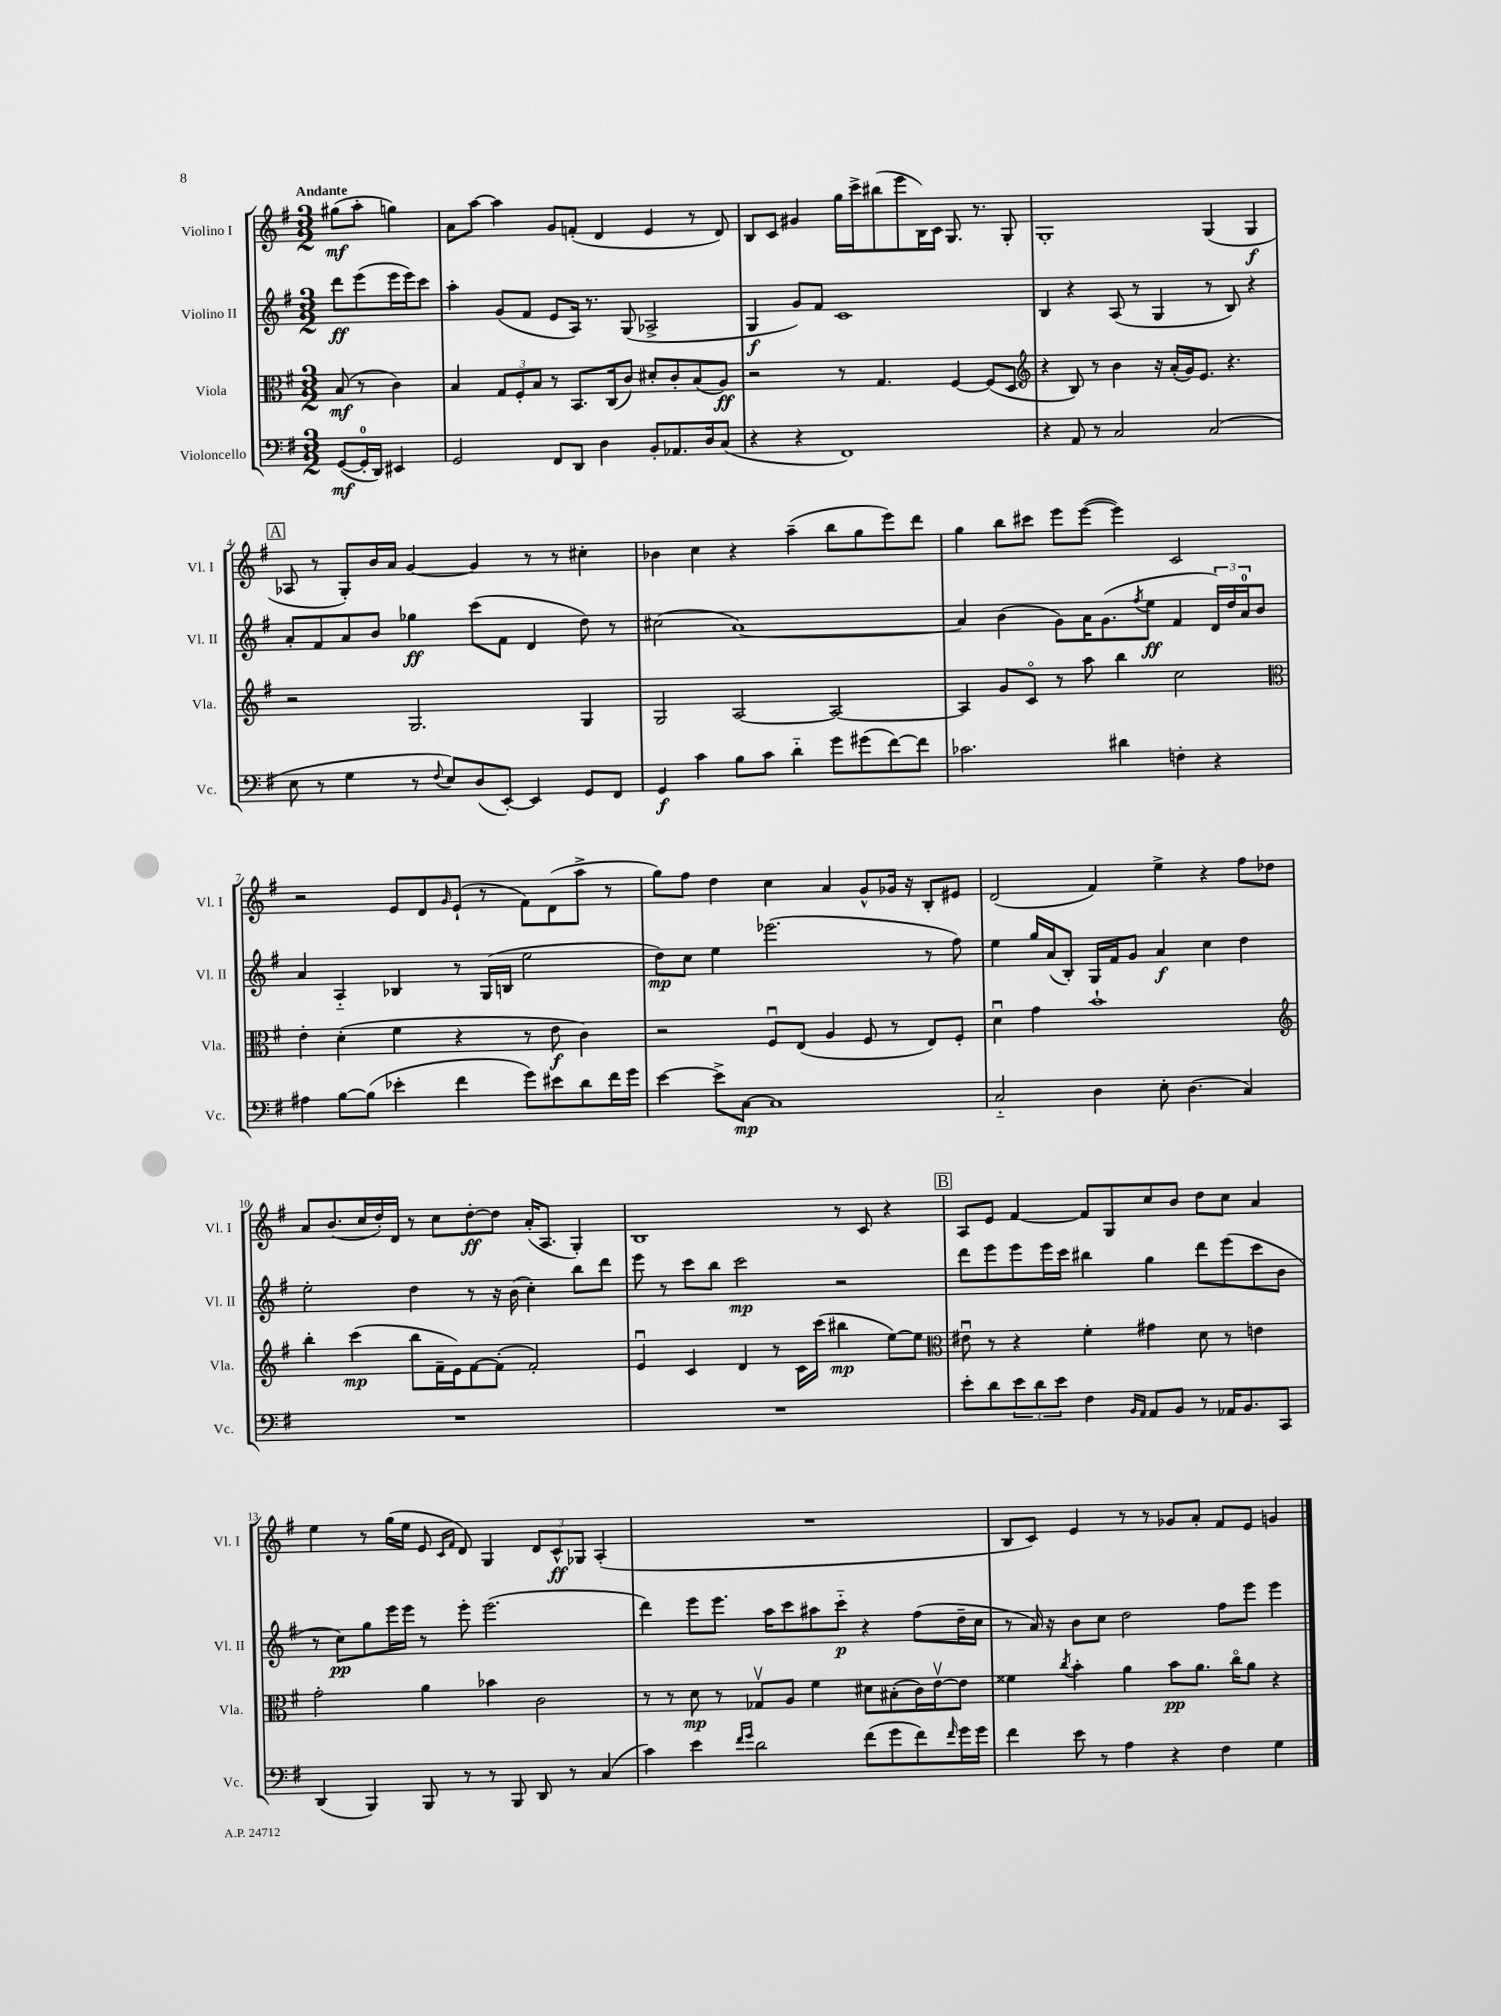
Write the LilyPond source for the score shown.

<<
\new StaffGroup <<
\new Staff = "s0" \with { instrumentName = "Violino I" shortInstrumentName = "Vl. I" } {
    \clef treble \key g \major \numericTimeSignature \time 3/2 \partial 2 \tempo "Andante"
    gis''8\mf( a''8-. g''4) |
    a'8 a''8~ a''4 g'8 f'8-.( d'4 e'4 r8 d'8) |
    b8 c'8 gis'4 g''16 c'''16-> bis''8( e'''8 b16) c'16 g8. r8. g8-. |
    g1-. g4( g4\f |
    \mark \markup { \box "A" } aes8 r8 g8-.) b'16 a'16 g'4~ g'4 r8 r8 cis''4-. |
    bes'4 c''4 r4 a''4--( b''8 g''8 e'''8) d'''8 |
    g''4 b''8 cis'''8 e'''8 e'''8~( e'''4) c'2 |
    r2 e'8 d'8 \grace { g'16 } e'8-!( r8 fis'8) d'8( a''8-> r8 |
    g''8) fis''8 d''4 c''4 a'4 g'8-^ ges'16 r16 b8-. eis'8 |
    d'2( fis'4) e''4-> r4 fis''8 des''8 |
    a'8 b'8.( c''16 d''16-.) d'16 r8 c''8 d''8~-.\ff d''8 a'16-.( a8. g4-.) |
    b1 r8 c'8 r4 |
    \mark \markup { \box "B" } a8 e'8 fis'4~ fis'8 g8 c''8 b'8 d''8 c''8 a'4 |
    e''4 r8 g''16( e''16 e'8 \grace { c'16 fis'16 } d'8) g4 \tuplet 3/2 { d'8 c'8-^\ff ges8 } a4-.( |
    R1. |
    b8 c'8) e'4 r8 r8 ges'8 a'8-. fis'8 e'8 g'4 \bar "|." |
}
\new Staff = "s1" \with { instrumentName = "Violino II" shortInstrumentName = "Vl. II" } {
    \clef treble \key g \major \numericTimeSignature \time 3/2 \partial 2
    d'''8\ff e'''8( e'''16 e'''16) c'''8 |
    a''4-. g'8( fis'8 e'8 a16) r8. g8( aes2-> |
    g4\f g'8) fis'8 c'1 |
    b4 r4 a8( r8 g4 r8 b8) r4 |
    \mark \markup { \box "A" } a'8-. fis'8 a'8 b'8 ges''4\ff c'''8( fis'8 d'4 d''8) r8 |
    cis''2( a'1~) |
    a'4 b'4( g'8) a'16 g'8.( \acciaccatura { fis''8 } e''8\ff fis'4 \tuplet 3/2 { d'16) d''16 a'16-0 } b'8 |
    a'4 a4-_ bes4 r8 g16( b16 e''2 |
    d''8\mp) c''8 e''4 ees'''2.( r8 fis''8) |
    e''4 g''16 a'16( b8-.) g16 fis'16 g'8 a'4\f c''4 d''4 |
    e''2-. d''4 r8 r16 b'16( c''4-.) b''8 d'''8 |
    e'''8 r8 c'''8 b''8 c'''2\mp r2 |
    \mark \markup { \box "B" } d'''8 e'''8 e'''8 e'''16 c'''16 bis''4 g''4 d'''8 e'''8( c'''8 b'8 |
    r8 c''8\pp) g''8 e'''16 e'''16 r8 e'''8-. e'''2.( |
    d'''4) e'''8 e'''8. a''16 c'''8 ais''8 c'''8-_\p r4 fis''8( d''16-- c''16 |
    r8 a'16) r16 b'8 c''8 d''2 fis''8 e'''8 e'''4 \bar "|." |
}
\new Staff = "s2" \with { instrumentName = "Viola" shortInstrumentName = "Vla." } {
    \clef alto \key g \major \numericTimeSignature \time 3/2 \partial 2
    b8\mf( r8 c'4) |
    b4 \tuplet 3/2 { g8 fis8-. b8 } r8 b,8. c16( c'8) dis'8-. c'8-. b8( a8\ff) |
    r2 r8 g4. fis4~ fis8( d8 |
    \clef treble r4 b8) r8 b'4 r16 a'16-.( g'16) e'8. r4. |
    \mark \markup { \box "A" } r2 g2. g4 |
    g2 a2~ a2~ |
    a4 g'8 c'8\flageolet r8 a''8 b''4 c''2 |
    \clef alto e'4-. d'4-.( fis'4 r4 r8 e'8\f c'4) |
    r2 fis8\downbow e8( a4 fis8 r8 e8) fis8-. |
    d'4\downbow g'4 b'1-! |
    \clef treble b''4-. c'''4\mp( b''8 fis'16-- e'16) fis'8~ fis'8-.( fis'2-.) |
    e'4\downbow c'4 d'4 r8 c'16 c'''16( bis''4\mp e''8~) e''8 |
    \mark \markup { \box "B" } \clef alto eis'8\downbow r8 r4 fis'4-. gis'4 d'8 r8 e'4 |
    g'2-. a'4 bes'4 c'2 |
    r8 r8 d'8\mp r8 ges8\upbow a8 fis'4 dis'8 bis8-.( c'16) e'16~\upbow e'8 |
    fisis'4 \acciaccatura { c''8 } b'4-. a'4 b'8\pp a'8. c''16\flageolet a'8 r4 \bar "|." |
}
\new Staff = "s3" \with { instrumentName = "Violoncello" shortInstrumentName = "Vc." } {
    \clef bass \key g \major \numericTimeSignature \time 3/2 \partial 2
    g,8~\mf( g,16-0-. d,16) eis,4 |
    g,2 fis,8 d,8 d4 b,8-. aes,8. d16 c8( |
    r4 r4 fis,1) |
    r4 a,8 r8 c2 c2( |
    \mark \markup { \box "A" } e8 r8 g4 r8 \appoggiatura { fis8 } e8) d8( e,8~-.) e,4 g,8 fis,8 |
    g,4\f c'4 b8 c'8 d'4-_ g'8 gis'8( fis'8~) fis'8 |
    ces'2. dis'4 f4-. r4 |
    ais4 b8~ b8( ees'4-. fis'4 g'8) eis'8 d'8 fis'16 g'16 |
    e'4~ e'8-> c8~\mp c1 |
    c2-_ d4 e8-. d4.( c4) |
    R1. |
    R1. |
    \mark \markup { \box "B" } e'8-. d'8 \tuplet 3/2 { e'8 d'8 e'8 } fis4 \grace { b,16 a,16 } a,8 b,8 r8 aes,16 b,8. c,8 |
    d,4( b,,4) b,,8 r8 r8 b,,8 d,8 r8 c4( |
    c'4) e'4 \grace { fis'16 g'16 } d'2 fis'8( g'8 fis'8) \grace { fis'16 } g'16 g'16 |
    fis'4 e'8 r8 a4 r4 fis4 g4 \bar "|." |
}
>>
>>
